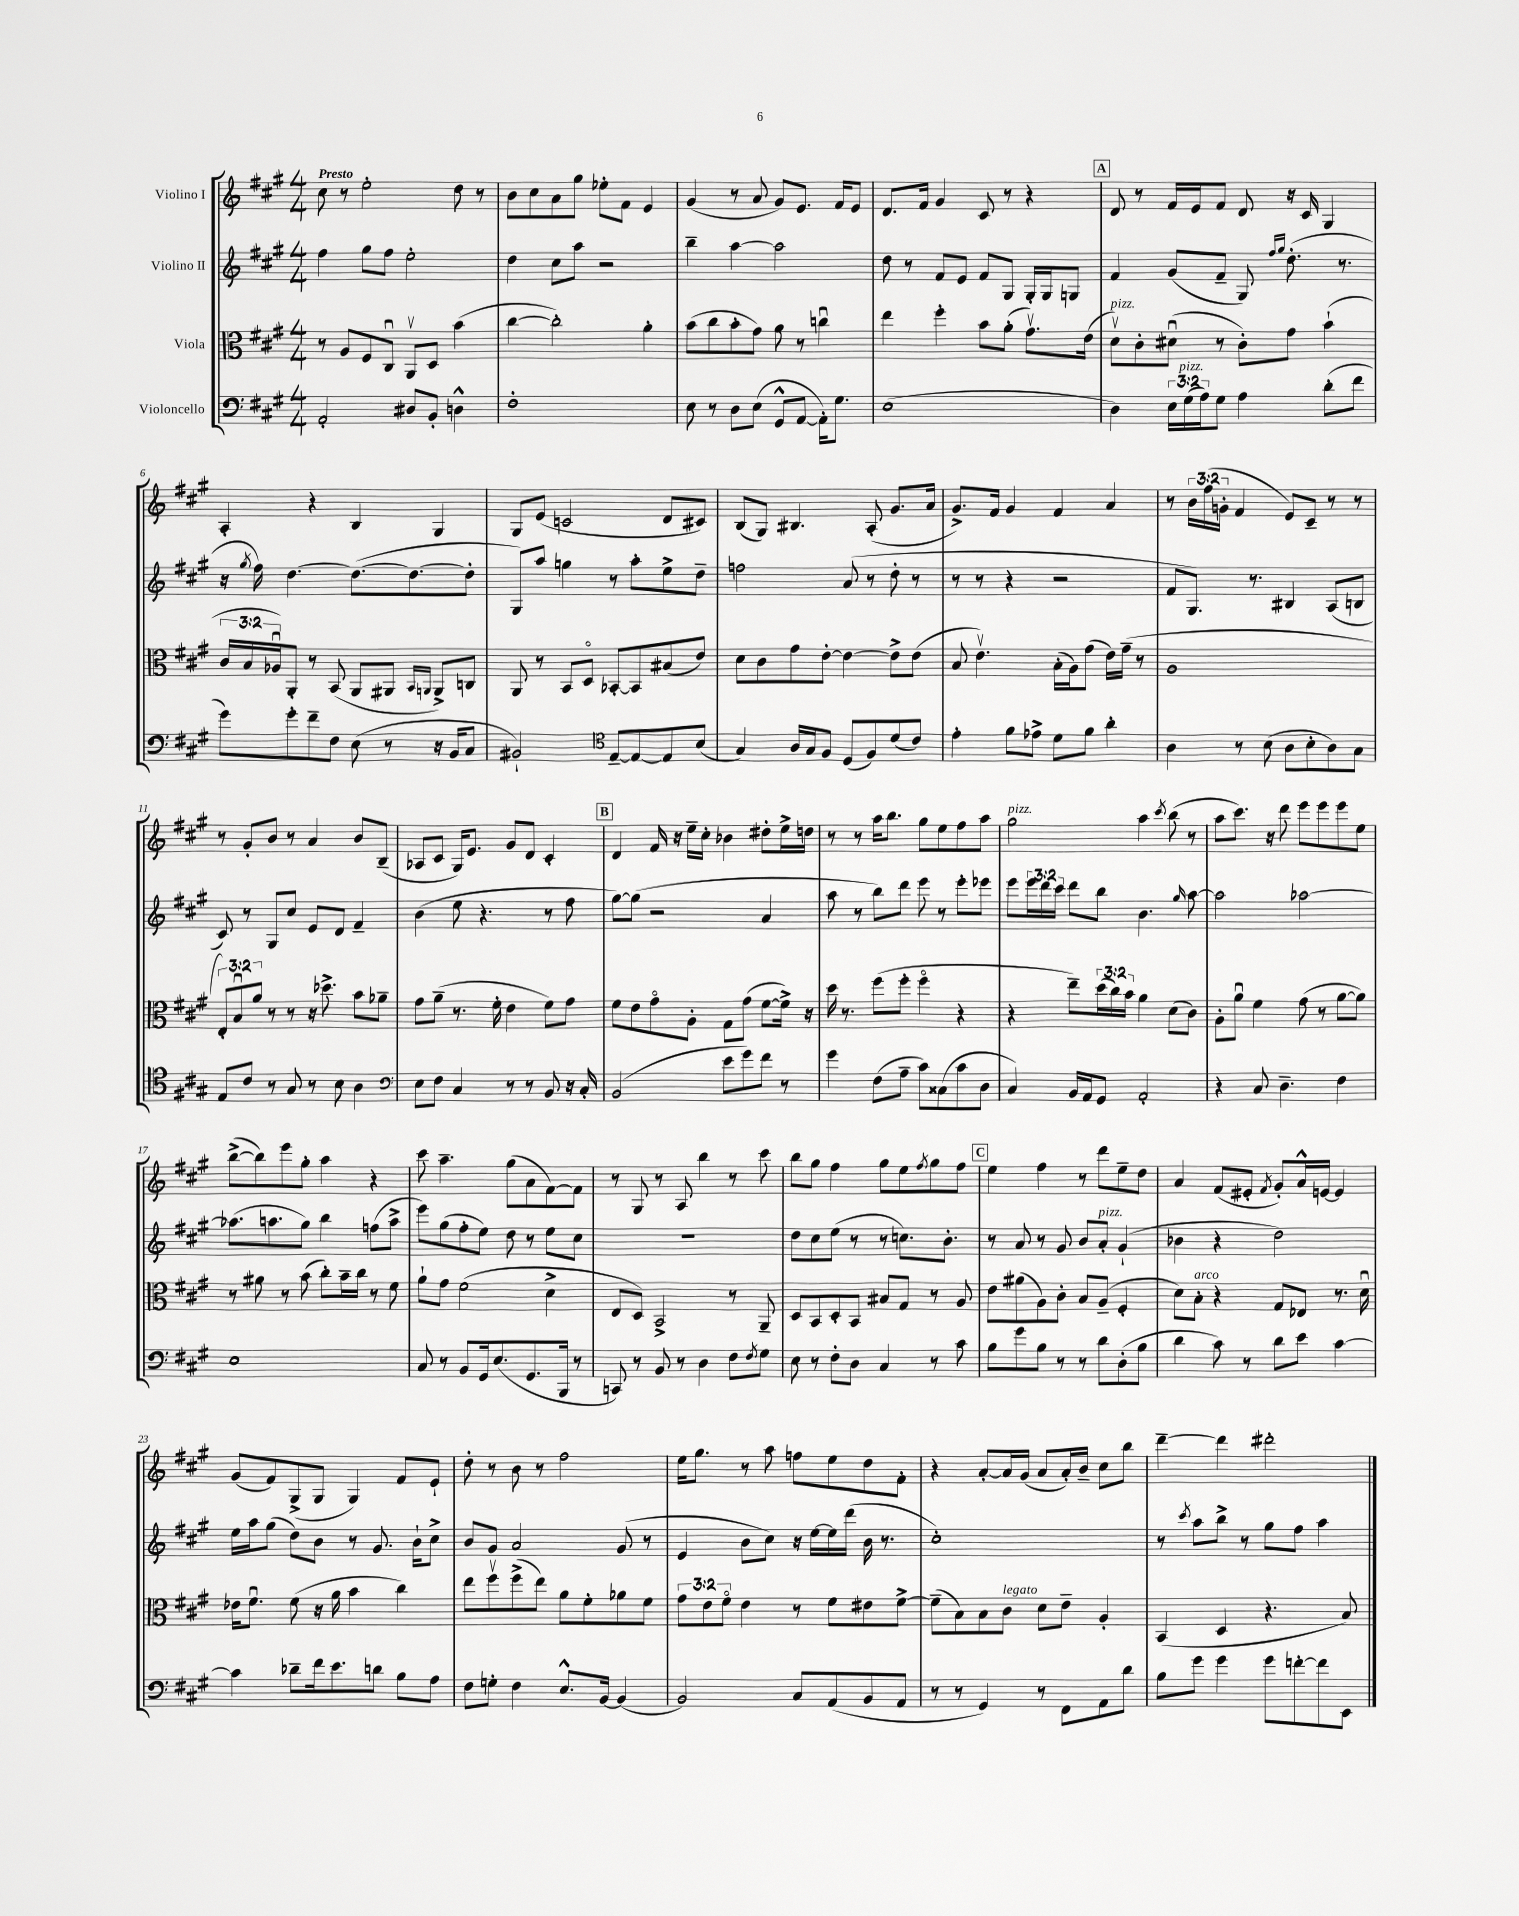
<<
\new StaffGroup <<
\new Staff = "s0" \with { instrumentName = "Violino I" } {
    \clef treble \key a \major \numericTimeSignature \time 4/4 \override Staff.TupletNumber.text = #tuplet-number::calc-fraction-text \tempo "Presto"
    cis''8 r8 e''2-. d''8 r8 |
    b'8 cis''8 a'8 gis''8 ees''8-. fis'8 e'4 |
    gis'4( r8 a'8 gis'8) e'8. fis'16 e'8 |
    d'8. fis'16 gis'4 cis'8 r8 r4 |
    \mark \markup { \box "A" } d'8 r8 fis'16 e'16 fis'8 d'8 r16 cis'16 gis4 |
    a4-. r4 b4 gis4 |
    gis8 e'8( c'2 d'8 cis'8) |
    b8( gis8) bis4. a8-.( gis'8. a'16 |
    gis'8.->) fis'16 gis'4 fis'4 a'4 |
    r8 \tuplet 3/2 { b'16 fis''16( g'16-. } fis'4 e'8) cis'8-- r8 r8 |
    r8 gis'8-. b'8 r8 a'4 b'8 b8--( |
    aes8 cis'8 gis16) e'8. gis'8 d'8 cis'4-. |
    \mark \markup { \box "B" } d'4 fis'16 r16 e''16-- cis''16-. bes'4 dis''8-. e''16-> d''16 |
    r8 r8 a''16 b''8. gis''8 e''8 fis''8 a''8 |
    gis''2^\markup { \italic "pizz." } a''4 \acciaccatura { cis'''8 } b''8( r8 |
    a''8 cis'''8.) r16 d'''8 e'''8 e'''8 e'''8 e''8 |
    b''8~->( b''8) e'''8 gis''8-. a''4 r4 |
    cis'''8 a''4.-- gis''8( a'8 fis'8~) fis'8 |
    r8 gis8 r8 a8 b''4 r8 cis'''8 |
    b''8 gis''8 fis''4 gis''8 e''8 \acciaccatura { fis''8 } gis''8 fis''8 |
    \mark \markup { \box "C" } e''4 fis''4 r8 d'''8 e''8-- d''8 |
    a'4 fis'8( eis'8-. \acciaccatura { fis'8 } gis'8-.) a'16-^ e'16~ e'4 |
    gis'8( fis'8) gis8->( gis8 gis4) fis'8 e'8-! |
    d''8-. r8 b'8 r8 fis''2 |
    e''16 gis''8. r8 a''8 f''8 e''8 d''8 fis'8-. |
    r4 a'8~-. a'16 gis'16( a'8 a'16-.) b'16-- cis''8 b''8 |
    d'''4~-- d'''4 dis'''2-. \bar "|." |
}
\new Staff = "s1" \with { instrumentName = "Violino II" } {
    \clef treble \key a \major \numericTimeSignature \time 4/4 \override Staff.TupletNumber.text = #tuplet-number::calc-fraction-text
    fis''4 gis''8 fis''8 e''2-. |
    d''4 cis''8 a''8 r2 |
    b''4-- a''4~ a''2 |
    d''8 r8 fis'8 e'8 fis'8 gis8 gis16-. gis16 g8 |
    \mark \markup { \box "A" } fis'4 gis'8( fis'8-- gis8) \grace { fis''16 gis''16 } d''8.-.( r8. |
    r16 \acciaccatura { gis''8 } fis''16) d''4.~ d''8.~( d''8.~ d''8-. |
    gis8) a''8 g''4 r8 a''8-. e''8-> d''8-- |
    f''2 a'8( r8 d''8-. r8 |
    r8 r8 r4 r2 |
    fis'8 gis8.) r8. bis4 a8( b8 |
    cis'8) r8 gis8 cis''8 e'8 d'8 fis'4-- |
    b'4( e''8 r4. r8 fis''8 |
    \mark \markup { \box "B" } gis''8~) gis''8( r2 a'4 |
    a''8 r8 b''8) d'''8 e'''8 r8 e'''8-. ees'''8 |
    e'''8 \tuplet 3/2 { e'''16 d'''16 cis'''16 } d'''8 b''8 b'4. \grace { gis''16 } a''8~ |
    a''2 aes''2~ |
    aes''8.( a''8. gis''8) b''4 f''8( a''8-> |
    e'''8) gis''8( fis''8-. e''8) d''8 r8 e''8 cis''8 |
    R1 |
    d''8 cis''8 e''8( r8 r8 c''8.) b'8.-. |
    \mark \markup { \box "C" } r8 a'8 r8 gis'8 b'8 a'8-.^\markup { \italic "pizz." } gis'4-!( |
    bes'4 r4 d''2) |
    e''16 a''16 gis''8( d''8) b'8 r8 gis'8. b'16-! cis''8-> |
    b'8 gis'8 a'2 gis'8( r8 |
    e'4 b'8 cis''8) r16 e''16~ e''16 d'''16( b'16 r8. |
    cis''1-.) |
    r8 \acciaccatura { cis'''8 } a''8 b''8-> r8 gis''8 fis''8 a''4 \bar "|." |
}
\new Staff = "s2" \with { instrumentName = "Viola" } {
    \clef alto \key a \major \numericTimeSignature \time 4/4 \override Staff.TupletNumber.text = #tuplet-number::calc-fraction-text
    r8 a8 fis8 cis8\downbow a,8\upbow d8 b'4( |
    cis''4~ cis''2-.) a'4-. |
    b'8( cis''8 b'8-. gis'8) a'8 r8 c''4\downbow |
    e''4 fis''4-. b'8 a'8-.( gis'8.\upbow) e'16( |
    \mark \markup { \box "A" } d'8\upbow^\markup { \italic "pizz." }) cis'8-. dis'8\downbow( r8 cis'8-.) gis'8 b'4-!( |
    \tuplet 3/2 { cis'16 b16 aes16\downbow) } a,8-. r8 b,8( a,8 ais,8 \grace { b,16 a,16 } a,8->) c8 |
    a,8 r8 b,8 d8\flageolet bes,8~-. bes,8 bis8( e'8) |
    d'8 cis'8 gis'8 e'8~-. e'4~ e'8-> e'8( |
    b8 e'4.\upbow) b16-.( a16) gis'8( e'16) gis'16--( r8 |
    a1 |
    \tuplet 3/2 { e8-.) b8\downbow a'8 } r8 r8 r16 des''8.-> b'8 aes'8-- |
    gis'8 a'8--( r8. fis'16-. e'4 fis'8) gis'8 |
    \mark \markup { \box "B" } fis'8 e'8 gis'8\flageolet a8-. gis8 gis'8( fis'8~ fis'16->) r16 |
    d''16 r8. fis''8( fis''8-. fis''4\flageolet r4 |
    r4 e''8--) \tuplet 3/2 { d''16( cis''16) b'16 } a'4 d'8( cis'8) |
    a8-. a'8\downbow fis'4 gis'8( r8 a'8~ a'8) |
    r8 ais'8 r8 b'8( cis''8-.) b'16-- cis''16 r8 fis'8 |
    a'8-! gis'8 fis'2( d'4-> |
    e8 d8) b,2-> r8 a,8-- |
    d8 b,8 d8-. b,8 bis8 gis8 r8 a8 |
    \mark \markup { \box "C" } e'8 ais'8( a8) cis'8-. b8 a8--( fis4-. |
    d'8) b8-.^\markup { \italic "arco" } r4 gis8 ees8 r8. d'16\downbow |
    ees'16 fis'8.\downbow fis'8( r16 a'16 b'4 cis''4) |
    e''8 fis''8\upbow fis''8->( e''8) a'8 fis'8-. aes'8 fis'8 |
    \tuplet 3/2 { gis'8 e'8 fis'8\flageolet } e'4 r8 fis'8 eis'8 fis'8~-> |
    fis'8--( b8) b8 cis'8^\markup { \italic "legato" } d'8 e'8-- a4-. |
    b,4( d4 r4. b8) \bar "|." |
}
\new Staff = "s3" \with { instrumentName = "Violoncello" } {
    \clef bass \key a \major \numericTimeSignature \time 4/4 \override Staff.TupletNumber.text = #tuplet-number::calc-fraction-text
    a,2-. dis8 b,8-. d4-^ |
    fis1-. |
    e8 r8 d8 e8( gis,8-^ a,8~ a,16-.) gis8. |
    e1( |
    \mark \markup { \box "A" } d4) \tuplet 3/2 { e16 gis16^\markup { \italic "pizz." }( a16) } gis8 a4 d'8-.( fis'8 |
    gis'8) gis'8-. fis'8-- fis8 e8( r8 r16 b,16 cis8 |
    bis,2-!) \clef tenor e8~-- e8~ e8 b8( |
    gis4) a16 gis16 fis8 d8( fis8) d'8( cis'8) |
    e'4-. fis'8 ees'8-> d'8 fis'8 a'4-. |
    a4 r8 b8( a8 b8-. a8) gis8 |
    e8 cis'8 r8 gis8 r8 b8 a4 |
    \clef bass e8 fis8 cis4 r8 r8 b,8 r16 cis16-. |
    \mark \markup { \box "B" } b,2( e'8 gis'8) fis'8 r8 |
    gis'4 fis8( a8-- cis'8) cisis8( cis'8 d8 |
    cis4) b,16 a,16 gis,8 a,2-. |
    r4 cis8 d4.-- fis4 |
    e1 |
    cis8 r8 b,8 gis,16 e8.( gis,8. b,,16 r8 |
    c,8) r8 b,8 r8 d4 fis8 \acciaccatura { fis8 } gis8 |
    e8 r8 fis8-. d8 cis4 r8 cis'8 |
    \mark \markup { \box "C" } b8 gis'8 b8 r8 r8 d'8 d8-.( b8 |
    d'4 cis'8) r8 d'8 e'8 cis'4~ |
    cis'4 des'8-- fis'16 e'8. d'8 b8 a8 |
    fis8 g8-. fis4 e8.-^ b,16~ b,4( |
    b,2) cis8 a,8( b,8 a,8 |
    r8 r8 gis,4) r8 fis,8 a,8 d'8 |
    b8 gis'8 gis'4 gis'8 f'8~-. f'8 e,8 \bar "|." |
}
>>
>>
